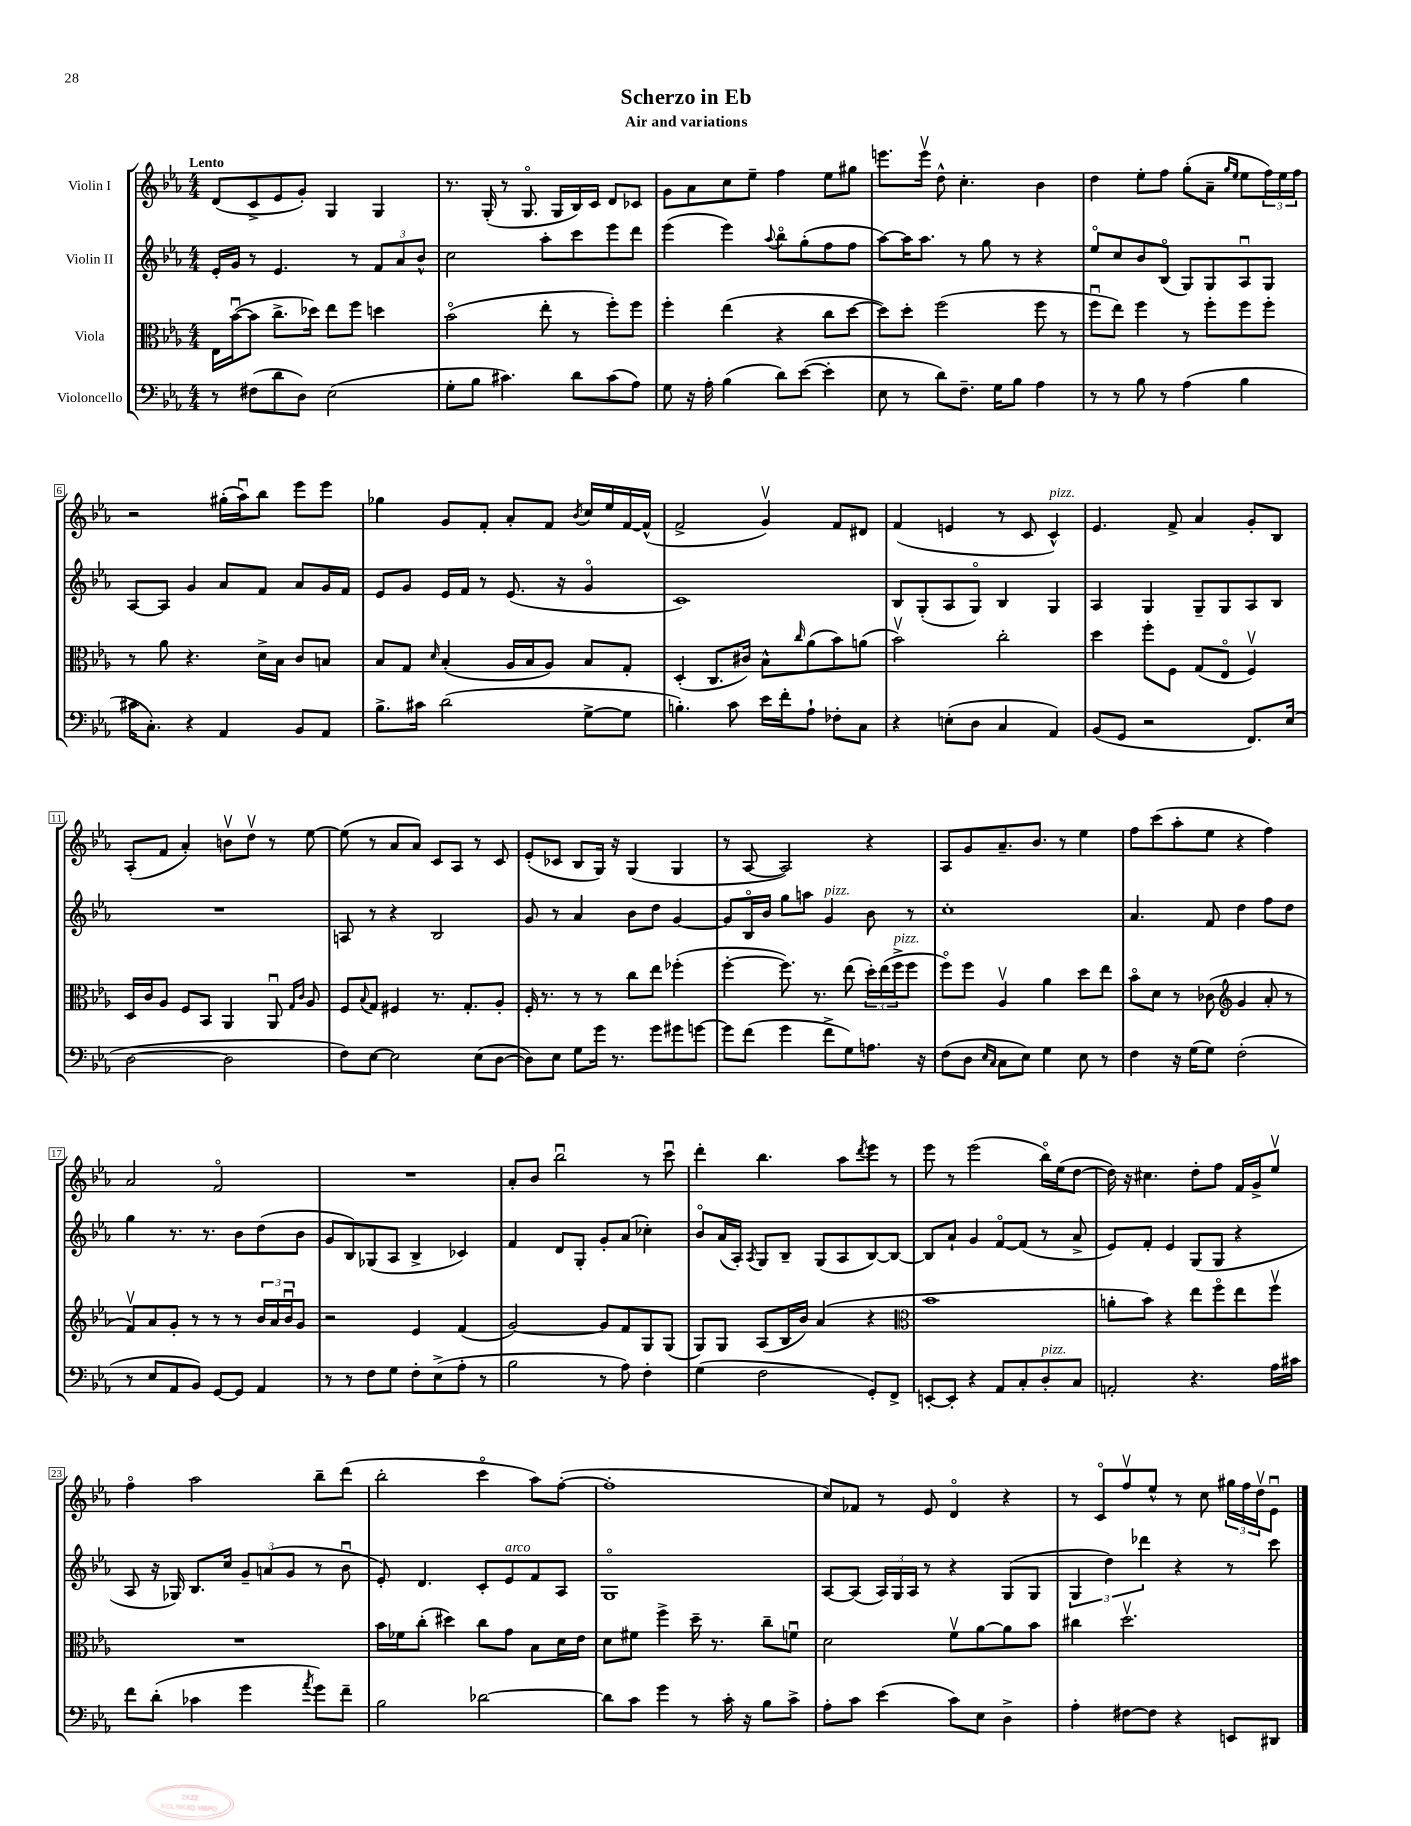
\header { title = "Scherzo in Eb" subtitle = "Air and variations" }
<<
\new StaffGroup <<
\new Staff = "s0" \with { instrumentName = "Violin I" } {
    \clef treble \key ees \major \numericTimeSignature \time 4/4 \tempo "Lento"
    d'8( c'8-> ees'8 g'8-.) g4 g4 |
    r8. g16-.( r8 g8.\flageolet g16 bes16) c'16 d'8 ces'8 |
    g'8 aes'8 c''8 ees''8-- f''4 ees''8 gis''8 |
    e'''8. e'''16\upbow d''8-^ c''4.-. bes'4 |
    d''4 ees''8-. f''8 g''8-.( aes'8-- \grace { g''16 ees''16 } ees''8 \tuplet 3/2 { f''16) ees''16 f''16 } |
    r2 gis''16-.( aes''16\downbow) bes''8 ees'''8 ees'''8 |
    ges''4 g'8 f'8-. aes'8-. f'8 \acciaccatura { bes'8 } c''16 ees''16 f'16~ f'16-^( |
    f'2-> g'4\upbow) f'8 dis'8 |
    f'4( e'4 r8 c'8 c'4-^^\markup { \italic "pizz." }) |
    ees'4. f'8-> aes'4 g'8-. bes8 |
    aes8-.( f'8 aes'4-.) b'8\upbow d''8\upbow r8 ees''8~ |
    ees''8( r8 aes'8 aes'8) c'8 aes8 r8 c'8 |
    ees'8-.( ces'8 bes8 g16) r16 g4( g4 |
    r8 aes8~ aes2) r4 |
    aes8 g'8 aes'8.-- bes'8. r8 ees''4 |
    f''8 c'''8( aes''8-. ees''8 r4 f''4) |
    aes'2 f'2\flageolet |
    R1 |
    aes'8-. bes'8 bes''2\downbow r8 c'''8\downbow |
    d'''4-. bes''4. aes''8 \acciaccatura { d'''8 } ees'''8 r8 |
    ees'''8 r8 ees'''2( bes''16\flageolet) ees''16( d''8~ |
    d''16) r16 cis''4. d''8-. f''8 f'16 g'16-> ees''8\upbow |
    f''4\flageolet aes''2 bes''8-- d'''8( |
    bes''2-. c'''4\flageolet aes''8) f''8~-.( |
    f''1-. |
    c''8) fes'8 r8 ees'8 d'4\flageolet r4 |
    r8 c'8\flageolet f''8\upbow ees''8-^ r8 c''8 \tuplet 3/2 { gis''16 f''16 d''16\upbow } ees'8\downbow \bar "|." |
}
\new Staff = "s1" \with { instrumentName = "Violin II" } {
    \clef treble \key ees \major \numericTimeSignature \time 4/4
    ees'16-. g'16 r8 ees'4. r8 \tuplet 3/2 { f'8 aes'8 bes'8-^ } |
    c''2 aes''8-. c'''8 ees'''8 d'''8 |
    ees'''4( ees'''4) \appoggiatura { aes''8 } bes''8\flageolet g''8-.( f''8 f''8 |
    aes''8~) aes''16 aes''8. r8 g''8 r8 r4 |
    ees''8\flageolet c''8 bes'8 bes8\flageolet( g8) g8 aes8\downbow g8 |
    aes8~ aes8 g'4 aes'8 f'8 aes'8 g'16 f'16 |
    ees'8 g'8 ees'16 f'16 r8 ees'8.( r16 g'4\flageolet |
    c'1) |
    bes8 g8-.( aes8 g8\flageolet) bes4 g4 |
    aes4 g4 g8-- g8 aes8 bes8 |
    R1 |
    a8 r8 r4 bes2 |
    g'8 r8 aes'4 bes'8 d''8 g'4~ |
    g'8 bes16\flageolet bes'16 g''8 a''8 g'4^\markup { \italic "pizz." } bes'8 r8 |
    c''1-. |
    aes'4. f'8 d''4 f''8 d''8 |
    g''4 r8. r8. bes'8 d''8( bes'8 |
    g'8 bes8) ges8( aes8 bes4-> ces'4) |
    f'4 d'8 g8-. g'8-. aes'8( ces''4-.) |
    bes'8\flageolet aes'16( aes16-.) \acciaccatura { aes8 } g8 bes8-- g8( aes8 bes8~) bes8~ |
    bes8 aes'8-! g'4 f'8~\flageolet f'8( r8 aes'8-> |
    ees'8) f'8-. ees'4 g8( g8 r4 |
    aes8 r16 ges16) bes8. c''16 \tuplet 3/2 { g'8-- a'8( g'8 } r8 bes'8\downbow |
    ees'8-.) d'4. c'8-. ees'8^\markup { \italic "arco" } f'8 aes8 |
    g1\flageolet |
    aes8~ aes8( \tuplet 3/2 { aes16) g16 aes16 } r8 r4 g8( g8 |
    \tuplet 3/2 { g4 d''4) des'''4 } r4 r8 c'''8 \bar "|." |
}
\new Staff = "s2" \with { instrumentName = "Viola" } {
    \clef alto \key ees \major \numericTimeSignature \time 4/4
    ees16 bes'16~\downbow( bes'8 c''8.-> des''16) ees''8 f''8 d''4 |
    bes'2\flageolet( ees''8-. r8 f''8-.) f''8 |
    f''4-. ees''4( r4 c''8 d''8~ |
    d''8) d''8-. f''2( f''8 r8 |
    f''8\downbow ees''8) f''4 r8 f''8-. f''8 f''8-. |
    r8 aes'8 r4. d'16-> bes16 c'8 b8 |
    bes8 g8 \grace { d'16 } bes4-.( aes16 bes16 aes8) bes8 g8-. |
    d4-.( c8. cis'16) bes8-^ \grace { c''16 } aes'8( bes'8) a'8( |
    bes'2\upbow) c''2-. |
    d''4 f''8-. f8 g8( ees8\flageolet f4\upbow) |
    d16 c'16 aes8 f8 bes,8 aes,4 aes,8\downbow \grace { g16 c'16 } aes8 |
    f8 \appoggiatura { bes8 } g8 fis4 r8. g8.-. aes8-. |
    f16-. r8. r8 r8 c''8 ees''8 fes''4-.( |
    f''4~-. f''8.) r8. ees''8( \tuplet 3/2 { d''16-.) ees''16( f''16->^\markup { \italic "pizz." } } f''8 |
    f''8\flageolet) f''8 aes4\upbow aes'4 d''8 ees''8 |
    bes'8\flageolet d'8 r8 ces'8( \clef treble g'4 aes'8-. r8 |
    f'8\upbow) aes'8 g'8-. r8 r8 r8 \tuplet 3/2 { bes'16 aes'16 bes'16\downbow } g'8 |
    r2 ees'4 f'4( |
    g'2~) g'8 f'8 g8 g8( |
    g8) g8 aes8( bes16 bes'16) aes'4( r4 |
    \clef alto bes'1 |
    a'8-. bes'8) r4 ees''8 f''8\flageolet ees''8 f''8\upbow |
    R1 |
    bes'16 fes'16 c''8-.( dis''4) c''8 g'8 bes8 d'16 ees'16 |
    d'8 fis'8 f''4-> d''16-- r8. c''8-- f'8\downbow |
    d'2 f'8\upbow aes'8~ aes'8 bes'8 |
    cis''4 d''2.\upbow \bar "|." |
}
\new Staff = "s3" \with { instrumentName = "Violoncello" } {
    \clef bass \key ees \major \numericTimeSignature \time 4/4
    r8 fis8( d'8 d8) ees2( |
    g8-. bes8 cis'4.) d'8 cis'8( aes8) |
    g8 r16 aes16-. bes4( d'8) ees'8~( ees'4-. |
    ees8 r8 d'8) f8.-- g16 bes8 aes4 |
    r8 r8 bes8 r8 aes4( bes4 |
    cis'16 c8.-.) r4 aes,4 bes,8 aes,8 |
    bes8.-> cis'16 d'2( g8~-> g8 |
    b4.-.) c'8 ees'16 f'16-. aes8-! fes8-. c8 |
    r4 e8-.( d8 c4 aes,4) |
    bes,8( g,8 r2 f,8.) ees16( |
    d2~ d2 |
    f8) ees8~ ees2 ees8( d8~ |
    d8) ees8 g8 g'16 r8. g'8 gis'8 g'8~ |
    g'8 f'8( g'4 f'8-> g8) a8. r16 |
    f8( d8 \grace { ees16 c16 } c8 ees8) g4 ees8 r8 |
    f4 r16 g16( g8) f2-.( |
    r8 ees8 aes,8 bes,8) g,8~ g,8 aes,4 |
    r8 r8 f8 g8 f8-. ees8->( aes8-. r8 |
    bes2 r8 aes8) f4-. |
    g4( f2 g,8-.) f,8-> |
    e,8~-. e,8-. r4 aes,8 c8-. d8-.^\markup { \italic "pizz." } c8 |
    a,2-. r4. aes16 cis'16 |
    f'8 d'8-.( ces'4 g'4 \acciaccatura { aes'8 } g'8) f'8-- |
    bes2 des'2~ |
    des'8 c'8 g'4 r8 c'16-. r16 bes8 c'8-> |
    aes8-. c'8 ees'4( c'8) ees8 d4-> |
    aes4-. fis8~ fis8 r4 e,8 dis,8 \bar "|." |
}
>>
>>
\layout { \context { \Score \override BarNumber.stencil = #(make-stencil-boxer 0.1 0.3 ly:text-interface::print) } }
